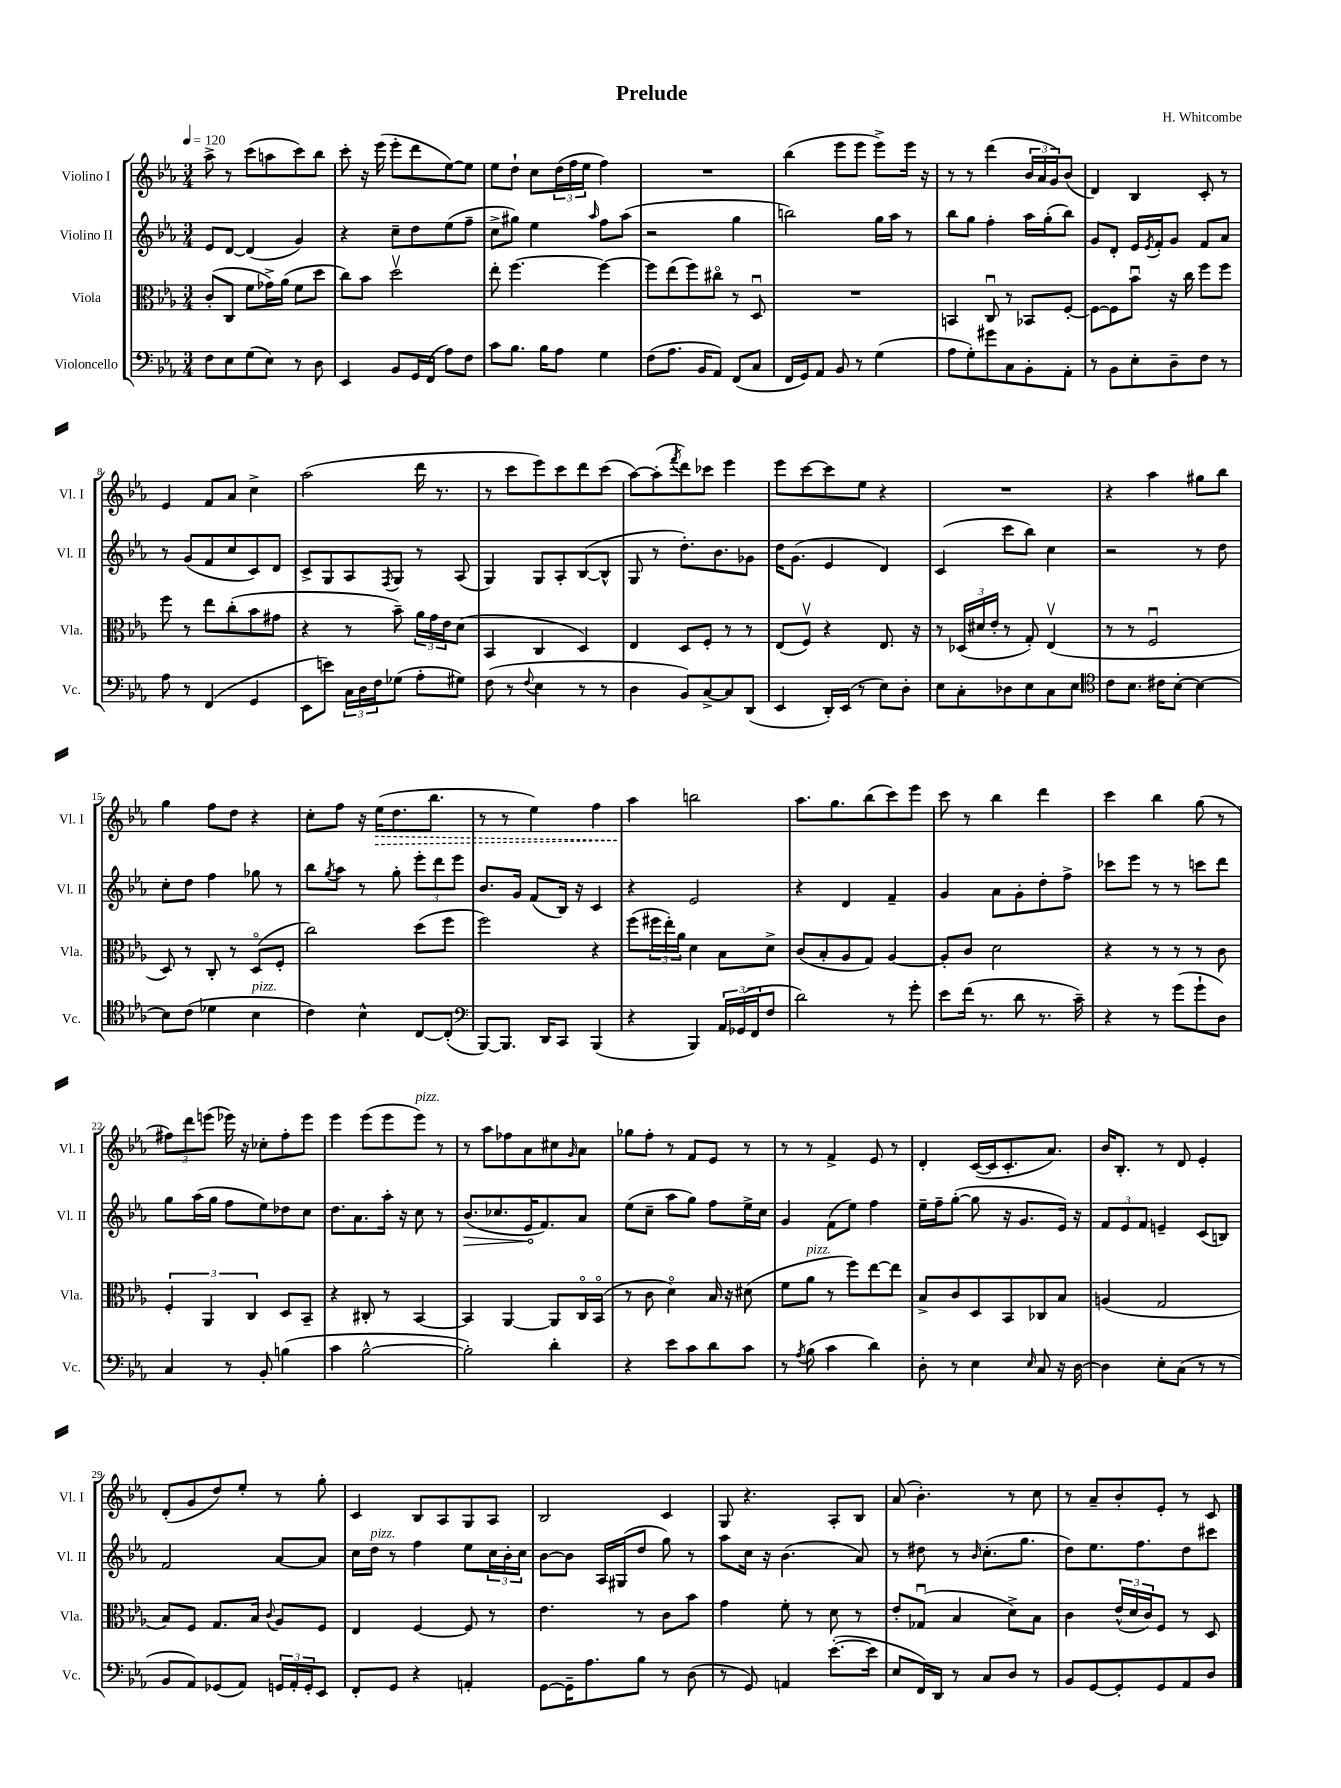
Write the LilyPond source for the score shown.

\header { title = "Prelude" composer = "H. Whitcombe" }
<<
\new StaffGroup <<
\new Staff = "s0" \with { instrumentName = "Violino I" shortInstrumentName = "Vl. I" } {
    \clef treble \key ees \major \numericTimeSignature \time 3/4 \tempo 4 = 120
    aes''8-> r8 c'''8( a''8 c'''8) bes''8 |
    c'''8-. r16 ees'''16( ees'''8-. d'''8 ees''8~) ees''8 |
    ees''8 d''8-! c''8 \tuplet 3/2 { d''16( f''16 ees''16 } f''4) |
    R2. |
    bes''4( ees'''8 ees'''8 ees'''8->) ees'''16 r16 |
    r8 r8 d'''4( \tuplet 3/2 { bes'16 aes'16 g'16) } bes'8( |
    d'4) bes4 c'8-. r8 |
    ees'4 f'8 aes'8 c''4-> |
    aes''2( d'''16 r8. |
    r8 c'''8 ees'''8) c'''8 d'''8 c'''8( |
    aes''8~) aes''8-.( \acciaccatura { f'''8 } d'''8) ces'''8 ees'''4 |
    ees'''8 c'''8~ c'''8 ees''8 r4 |
    R2. |
    r4 aes''4 gis''8 bes''8 |
    g''4 f''8 d''8 r4 |
    c''8-. f''8 r16 \once \override Hairpin.style = #'dashed-line ees''16\>( d''8. bes''8. |
    r8 r8 ees''4) f''4 |
    aes''4\! b''2 |
    aes''8. g''8. bes''8( c'''8) ees'''8 |
    c'''8 r8 bes''4 d'''4 |
    c'''4 bes''4 g''8( r8 |
    \tuplet 3/2 { fis''8) d'''8 e'''8( } ees'''16) r16 ces''8-. fis''8-. ees'''8 |
    ees'''4 ees'''8( ees'''8 ees'''8^\markup { \italic "pizz." }) r8 |
    r8 aes''8 fes''8 aes'8 cis''8 \grace { g'16 } aes'8 |
    ges''8 f''8-. r8 f'8 ees'8 r8 |
    r8 r8 f'4-> ees'8 r8 |
    d'4-. c'16~( c'16 c'8.-. aes'8.) |
    bes'16 bes8.-. r8 d'8 ees'4-. |
    d'8-.( g'8 d''8) ees''8-. r8 g''8-. |
    c'4 bes8 aes8 g8 aes8 |
    bes2 c'4 |
    g8 r4. aes8-. bes8 |
    aes'8( bes'4.-.) r8 c''8 |
    r8 aes'8-- bes'8-. ees'8-. r8 c'8 \bar "|." |
}
\new Staff = "s1" \with { instrumentName = "Violino II" shortInstrumentName = "Vl. II" } {
    \clef treble \key ees \major \numericTimeSignature \time 3/4
    ees'8 d'8~ d'4( g'4) |
    r4 c''8-- d''8 ees''8( f''8-- |
    c''8-> gis''8) ees''4 \grace { aes''16 } f''8 aes''8( |
    r2 g''4 |
    b''2) g''16 aes''16 r8 |
    bes''8 g''8 f''4-. aes''16 g''16-.( bes''8) |
    g'8 d'8-. ees'16 \acciaccatura { ees'8 } f'16-. g'8 f'8 aes'8 |
    r8 g'8( f'8 c''8 c'8) d'8 |
    c'8-> g8 aes8 \acciaccatura { f8 } g8 r8 aes8( |
    g4) g8 aes8-. bes8~( bes8-^ |
    g8 r8 d''8.-.) bes'8. ges'8 |
    d''16 g'8.( ees'4 d'4) |
    c'4( c'''8 bes''8) c''4 |
    r2 r8 d''8 |
    c''8-. d''8 f''4 ges''8 r8 |
    bes''8 \acciaccatura { g''8 } aes''8 r8 g''8-. \tuplet 3/2 { ees'''8-. d'''8 ees'''8 } |
    bes'8. g'16 f'8( bes16) r16 c'4 |
    r4 ees'2 |
    r4 d'4 f'4-- |
    g'4 aes'8 g'8-. d''8-. f''8-> |
    ces'''8 ees'''8 r8 r8 c'''8 d'''8 |
    g''8 aes''16( g''16 f''8 ees''8) des''8 c''8 |
    d''8. aes'8. aes''16-. r16 c''8 r8 |
    \once \override Hairpin.circled-tip = ##t bes'8.\>( ces''8. ees'16\! f'8.) aes'8 |
    ees''8( c''8-- aes''8 g''8) f''8 ees''16-> c''16 |
    g'4 f'8( ees''8) f''4 |
    ees''16-- f''16-- g''8~-.( g''8 r16 g'8. ees'16) r16 |
    \tuplet 3/2 { f'8 ees'8 f'8 } e'4-- c'8( b8) |
    f'2 aes'8~ aes'8 |
    c''16 d''16^\markup { \italic "pizz." } r8 f''4 ees''8 \tuplet 3/2 { c''16 bes'16-. c''16 } |
    bes'8~ bes'8 aes16 gis16( d''8 g''8) r8 |
    aes''8 c''16 r16 bes'4.( aes'8) |
    r8 dis''8 r8 \grace { bes'16 } c''8.-.( g''8. |
    d''8) ees''8. f''8. d''8 cis'''8 \bar "|." |
}
\new Staff = "s2" \with { instrumentName = "Viola" shortInstrumentName = "Vla." } {
    \clef alto \key ees \major \numericTimeSignature \time 3/4
    c'8-.( c8 f'8 ges'16->) aes'16( f'8 d''8 |
    c''8) bes'8 d''2\upbow |
    ees''8-. f''4.~ f''4~ |
    f''8 ees''8( f''8) cis''8\flageolet r8 d8\downbow |
    R2. |
    b,4 c8\downbow r8 bes,8 f8~-. |
    f8~ f8 bes'8\downbow r16 c''16 f''8 f''8 |
    f''8 r8 ees''8 c''8-.( bes'8 gis'8 |
    r4 r8 bes'8--) \tuplet 3/2 { aes'16 g'16 ees'16 } d'8( |
    bes,4 c4 d4) |
    ees4 d8 f8-. r8 r8 |
    ees8( f8\upbow) r4 ees8. r16 |
    r8 \tuplet 3/2 { des16( dis'16 ees'16-. } r8 g8-.) ees4\upbow( |
    r8 r8 f2\downbow |
    d8) r8 c8-. r8 d8\flageolet( f8-. |
    c''2) d''8( f''8 |
    f''2) r4 |
    f''8( \tuplet 3/2 { fis''16 ees''16-.) aes'16 } d'4 bes8 d'8-> |
    c'8( bes8-. aes8 g8) aes4~ |
    aes8-. c'8 d'2 |
    r4 r8 r8 r8 c'8 |
    \tuplet 3/2 { f4-. aes,4 c4 } d8 bes,8-- |
    r4 cis8-. r8 bes,4~ |
    bes,4 aes,4~ aes,8 c16\flageolet bes,16\flageolet( |
    r8 c'8 d'4\flageolet) bes16 r16 dis'8( |
    f'8 aes'8^\markup { \italic "pizz." } r8 f''8) ees''8~ ees''8 |
    bes8-> c'8 d8 bes,8 ces8 bes8 |
    a4( g2 |
    bes8) f8 g8. bes16 \appoggiatura { c'8 } aes8 f8 |
    ees4 f4~ f8 r8 |
    ees'4. r8 c'8 bes'8 |
    g'4 f'8-. r8 d'8 r8 |
    ees'8-. ges8\downbow( bes4 d'8->) bes8 |
    c'4 \tuplet 3/2 { ees'16-^( d'16 c'16) } f8 r8 d8 \bar "|." |
}
\new Staff = "s3" \with { instrumentName = "Violoncello" shortInstrumentName = "Vc." } {
    \clef bass \key ees \major \numericTimeSignature \time 3/4
    f8 ees8 g8( ees8) r8 d8 |
    ees,4 bes,8 g,16 f,16( aes8) f8 |
    c'8 bes8. bes16 aes8 g4 |
    f8( aes8. bes,16 aes,8) f,8( c8 |
    f,16 g,16) aes,8 bes,8 r8 g4( |
    aes8 g8-.) gis'8 c8 bes,8-. aes,8-. |
    r8 bes,8 ees8-. d8-- f8 r8 |
    aes8 r8 f,4( g,4 |
    ees,8 e'8) \tuplet 3/2 { c16 d16 f16 } ges8( aes8-. gis8) |
    f8( r8 \appoggiatura { f8 } ees4 r8 r8 |
    d4 bes,8) c8~-> c8 d,8( |
    ees,4 d,16-.) ees,16( r8 ees8) d8-. |
    ees8 c8-. des8 ees8 c8 ees8 |
    \clef tenor c'8 bes8. cis'16 bes8~-. bes4~ |
    bes8 c'8( des'4 bes4^\markup { \italic "pizz." } |
    c'4) bes4-^ c8~ c8-.( |
    \clef bass bes,,8~) bes,,8. d,16 c,8 bes,,4( |
    r4 bes,,4) \tuplet 3/2 { aes,16 ges,16( f,16 } f8 |
    d'2) r8 g'8-. |
    ees'8 f'16( r8. d'8 r8. c'16--) |
    r4 r8 g'8( g'8-! d8) |
    c4 r8 bes,8-. b4( |
    c'4 bes2~-^ |
    bes2-.) d'4-. |
    r4 ees'8 c'8 d'8 c'8 |
    r8 \acciaccatura { aes8 } bes8( c'4 d'4) |
    d8-. r8 ees4 \grace { ees16 } c8 r16 d16~ |
    d4 ees8-. c8( r8 r8 |
    bes,8 aes,8) ges,8( aes,8) \tuplet 3/2 { g,16 aes,16-. g,16-. } ees,8 |
    f,8-. g,8 r4 a,4-. |
    g,8~ g,16-- aes8. bes8 r8 d8( |
    r8 g,8) a,4 ees'8.~-.( ees'16 |
    ees8 f,16) d,16 r8 c8 d8 r8 |
    bes,8 g,8~ g,8-. g,8 aes,8 d8 \bar "|." |
}
>>
>>
